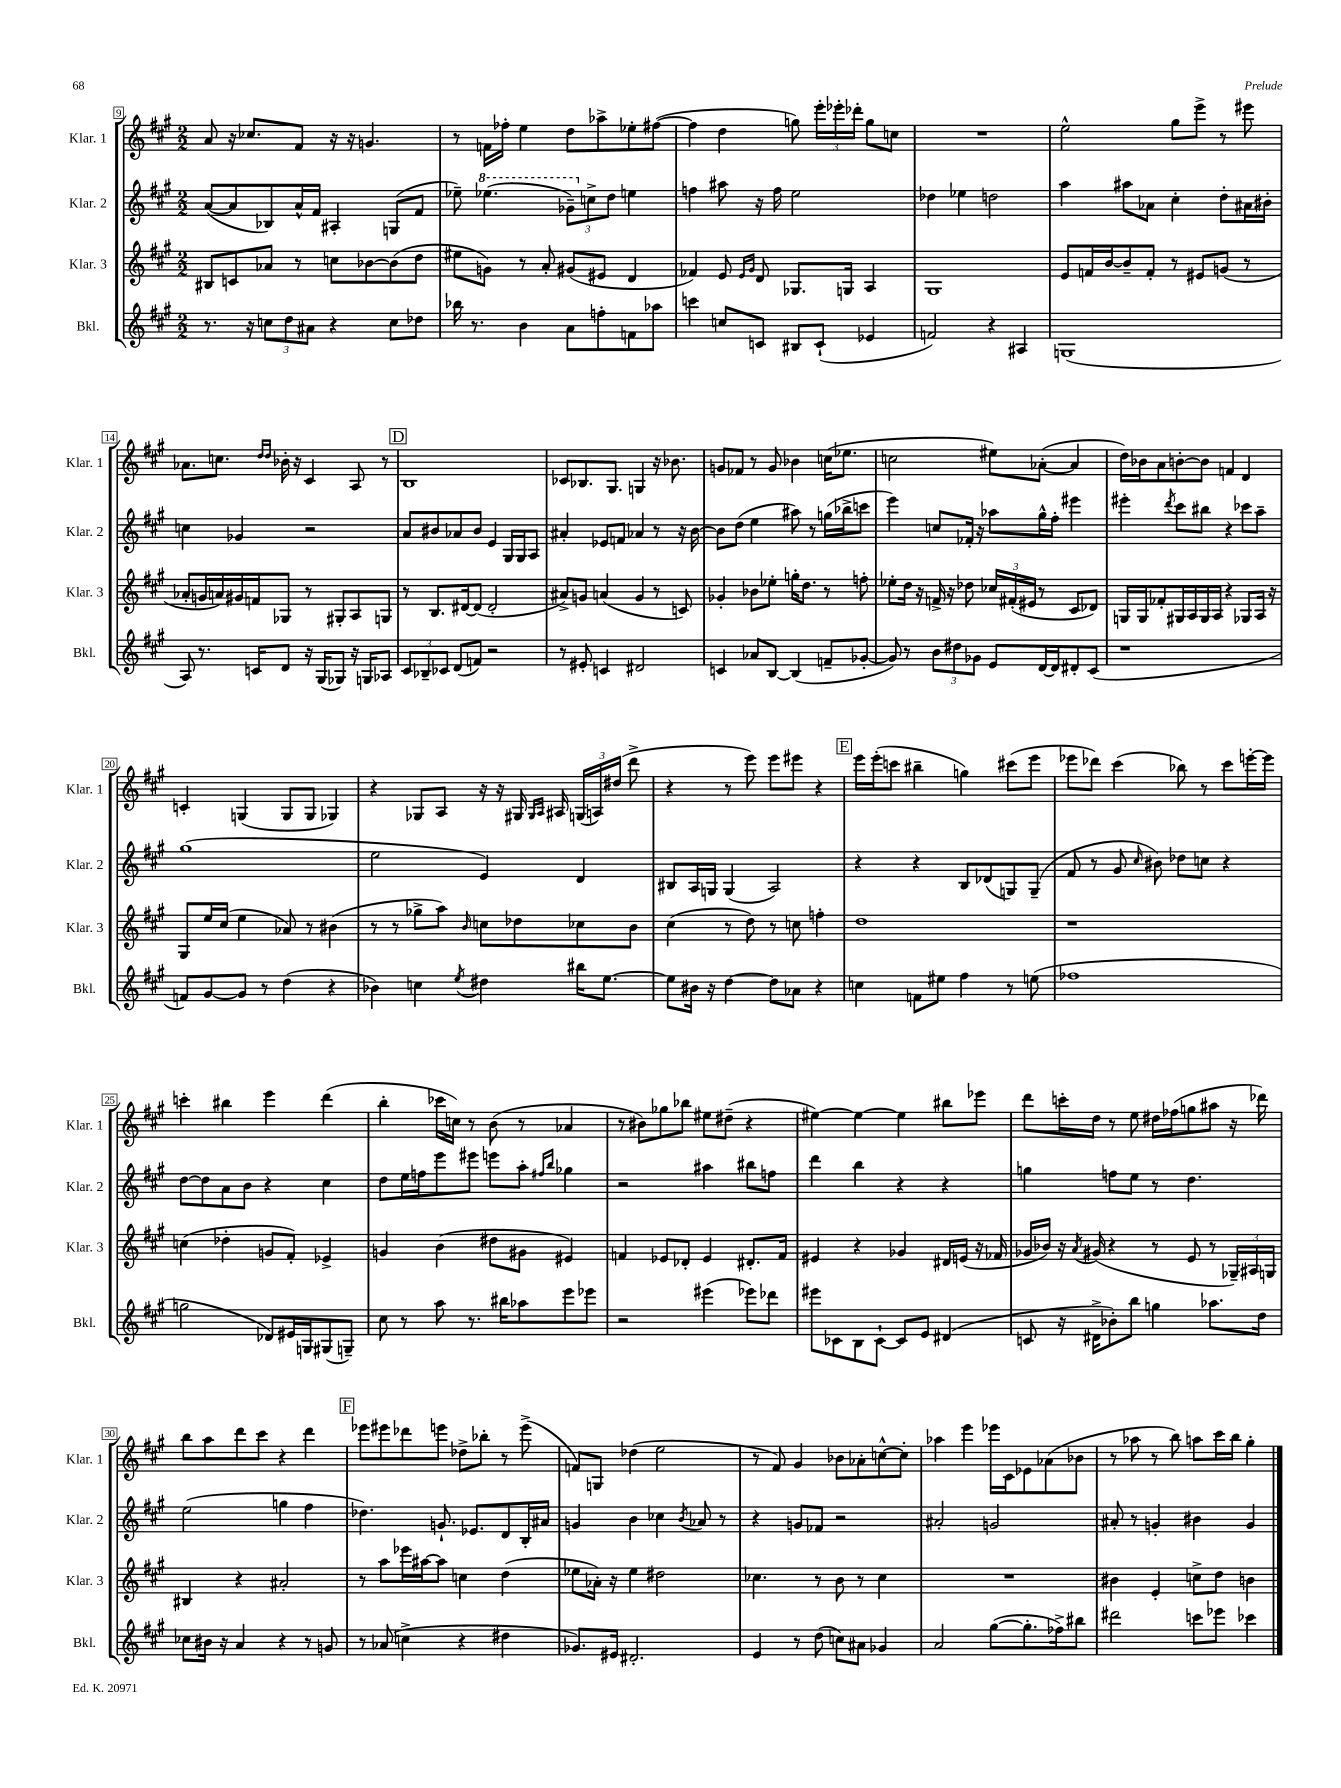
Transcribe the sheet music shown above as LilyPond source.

<<
\new StaffGroup <<
\new Staff = "s0" \with { instrumentName = "Klar. 1" shortInstrumentName = "Klar. 1" } {
    \clef treble \key a \major \numericTimeSignature \time 2/2
    \autoBeamOff a'8 r16 ces''8.[ fis'8] r16 r16 g'4. |
    r8 f'16[ fes''16]-. e''4 d''8[ aes''8-> ees''8-. fis''8]~( |
    fis''4 d''4 g''8) \tuplet 3/2 { e'''16[-. ees'''16-. des'''16]-. } g''8[ c''8] |
    R1 |
    e''2-^ gis''8[ e'''8]-> r8 eis'''8 |
    aes'8.[ c''8.] \grace { d''16[ d''16] } bes'16-. r16 cis'4 a8 r8 |
    \mark \markup { \box "D" } b1 |
    ces'8[ bes8. gis8.] g4 r16 bes'8. |
    g'8[ fes'8] r8 g'8 bes'4 c''16[( ees''8.] |
    c''2 eis''8[) aes'8]~-.( aes'4 |
    d''16[) bes'16 a'8 b'8~-. b'8] f'4 d'4 |
    c'4-. g4( g8[ g8] ges4) |
    r4 ges8[ a8] r16 r16 gis16 \grace { gis16[ a16] } ais16 \tuplet 3/2 { g16[( a16) dis''16]( } d'''8-> |
    r4 r8 e'''8) e'''8[ eis'''8] r4 |
    \mark \markup { \box "E" } e'''16[ e'''16-.( c'''8] bis''4-- g''4) cis'''8[( e'''8] |
    ees'''8[ des'''8]) cis'''4( bes''8) r8 cis'''8[ e'''16~-. e'''16] |
    c'''4-. bis''4 e'''4 d'''4( |
    b''4-. ces'''16[ c''16]) r8 b'8( r8 aes'4 |
    r8 bis'8[) ges''8 bes''8] eis''8[ dis''8]--( r4 |
    eis''4~) eis''4~ eis''4 bis''8[ ees'''8] |
    d'''8[ c'''16-. d''16] r8 e''8 dis''16[ fes''16( g''8 ais''8] r16 des'''16) |
    b''8[ a''8 d'''8 cis'''8] r4 d'''4 |
    \mark \markup { \box "F" } ees'''8[ eis'''8 des'''8 e'''8] des''8[-> bes''8]-. r8 e'''8->( |
    f'8[) g8] des''4( e''2 |
    r8 fis'8) gis'4 bes'8[ aes'8-. c''8~-^ c''8]-. |
    aes''4 e'''4 ees'''16[ cis'16 ees'8 aes'8( bes'8] |
    r8 aes''8 r8 b''8) a''8[ cis'''16 b''16] gis''4-. \bar "|." |
}
\new Staff = "s1" \with { instrumentName = "Klar. 2" shortInstrumentName = "Klar. 2" } {
    \clef treble \key a \major \numericTimeSignature \time 2/2
    \autoBeamOff a'8[~( a'8 bes8) a'16-^ fis'16] ais4-. g8[( fis'8] |
    ees''8--) \ottava #1 ees'''4.( \tuplet 3/2 { ges''8[--) \ottava #0 c''8-> d''8] } e''4 |
    f''4 ais''8 r16 f''16 e''2 |
    des''4 ees''4 d''2 |
    a''4 ais''8[ aes'8] cis''4-. d''8[-. ais'16 bis'16]-. |
    c''4 ges'4 r2 |
    \mark \markup { \box "D" } a'8[ bis'8 aes'8 bis'8] e'4 gis16[ gis16 a8] |
    ais'4-. ees'8[ f'8] aes'4 r8 r16 b'16~ |
    b'8[ d''8]( e''4 ais''8) r8 g''16[( bes''16-> c'''8] |
    e'''4) c''8[ fes'16]-. r16 aes''8[ gis''16-^ fis''16]-. eis'''4 |
    eis'''4-. \acciaccatura { d'''8 } cis'''8[ bis''8] r4 ces'''8[ a''8]-- |
    gis''1( |
    e''2 e'4) d'4 |
    bis8[ a16 g16] g4( a2) |
    \mark \markup { \box "E" } r4 r4 b8[ des'8( g8) g8]--( |
    fis'8 r8 gis'8 \grace { cis''16 } bis'8) des''8[ c''8] r4 |
    d''8[~ d''8 a'8 b'8] r4 cis''4 |
    d''8[ e''16 f''16 e'''8 eis'''8] e'''8[ a''8]-. \grace { fis''16[ b''16] } ges''4 |
    r2 ais''4 bis''8[ f''8] |
    d'''4 b''4 r4 r4 |
    g''4 f''8[ e''8] r8 d''4. |
    e''2( g''4 fis''4 |
    \mark \markup { \box "F" } des''4.) g'8.-! ees'8.[ d'8 b16-. ais'16] |
    g'4 b'4 ces''4 \acciaccatura { b'8 } aes'8 r8 |
    r4 g'8[ fes'8] r2 |
    ais'2-. g'2 |
    ais'8-. r8 g'4-. bis'4 g'4 \bar "|." |
}
\new Staff = "s2" \with { instrumentName = "Klar. 3" shortInstrumentName = "Klar. 3" } {
    \clef treble \key a \major \numericTimeSignature \time 2/2
    \autoBeamOff bis8[ c'8 aes'8] r8 c''8[ bes'8~ bes'8( d''8] |
    eis''8[ g'8]) r8 a'8-. gis'8[( eis'8] d'4 |
    fes'4) e'8 \grace { e'16[ gis'16] } d'8 ges8.[ g16] a4 |
    gis1 |
    e'8[ f'16 b'16~ b'8-- f'8]-. r8 eis'8[ g'8]( r8 |
    aes'8[-. g'16 a'16) gis'16 f'16 ges8] r8 gis8[-. a8 g8] |
    \mark \markup { \box "D" } r8 b8.[ dis'16~ dis'8]( dis'2-. |
    ais'8[->) g'8] a'4( g'4 r8 c'8) |
    ges'4-. bes'8[ ees''8]-. g''16[-. d''8.] r8 f''8-. |
    ees''8[-. d''16] r16 f'16-> r16 des''8 \tuplet 3/2 { ces''16[ fis'16-.( eis'16] } r8 cis'8[ des'8]) |
    g16[ g16 fes'8-. gis16 a16 gis16 a16] r4 ges8[ a16] r16 |
    gis8[ e''16 cis''16]( e''4 aes'8) r8 bis'4( |
    r8 r8 ges''8[-> a''8]) \grace { b'16 } c''8[ des''8 ces''8 b'8] |
    cis''4( r8 d''8) r8 c''8 f''4-. |
    \mark \markup { \box "E" } d''1 |
    r1 |
    c''4( des''4-. g'8[ fis'8]-.) ees'4-> |
    g'4 b'4( dis''8[ gis'8] eis'4) |
    f'4 ees'8[ des'8]-. ees'4 dis'8.[-. f'16] |
    eis'4 r4 ges'4 dis'16[ e'16]( r16 fes'16 |
    ges'16[ bes'16]) r16 \acciaccatura { a'8 } gis'16( r4 r8 e'8 r8 \tuplet 3/2 { ges16[--) ais16 g16] } |
    bis4 r4 ais'2-. |
    \mark \markup { \box "F" } r8 a''8[ ees'''16 ais''16~ ais''8] c''4 d''4( |
    ees''8[ aes'16]-.) r16 ees''4 dis''2 |
    ces''4. r8 b'8 r8 ces''4 |
    R1 |
    bis'4 e'4-. c''8[-> d''8] b'4 \bar "|." |
}
\new Staff = "s3" \with { instrumentName = "Bkl." shortInstrumentName = "Bkl." } {
    \clef treble \key a \major \numericTimeSignature \time 2/2
    \autoBeamOff r8. r16 \tuplet 3/2 { c''8[ d''8 ais'8] } r4 c''8[ des''8] |
    bes''16 r8. b'4 a'8[ f''8-. f'8 aes''8] |
    c'''4 c''8[ c'8] bis8[ c'8]-!( ees'4 |
    f'2) r4 ais4 |
    g1( |
    a8) r8. c'16[ d'8] r16 gis16[( ges8]) r16 g16[ aes8] |
    \mark \markup { \box "D" } \tuplet 3/2 { cis'8[ bes8-- ces'8] } d'8[( f'8]) r2 |
    r8 eis'8-. c'4 dis'2 |
    c'4 aes'8[ b8]~ b4( f'8[-- ges'8]~-. |
    ges'8) r8 \tuplet 3/2 { b'8[ dis''8 ges'8] } e'8[ d'16~ d'16 dis'8-. cis'8]( |
    r1 |
    f'8[) gis'8~ gis'8] r8 d''4( r4 |
    bes'4) c''4 \acciaccatura { e''8 } dis''4 bis''16[ e''8.]~ |
    e''8[ bis'16] r16 d''4~ d''8[ aes'8] r4 |
    \mark \markup { \box "E" } c''4 f'8[ eis''8] fis''4 r8 e''8( |
    fes''1 |
    g''2 des'8[) eis'16 g16 gis8( g8]--) |
    cis''8 r8 a''8 r8. bis''16[ aes''8 e'''8 ees'''8] |
    r2 eis'''4( ees'''8[) des'''8] |
    eis'''8[ ces'8 b8 ces'8]~-! ces'8[ e'8] dis'4( |
    c'8 r16 dis'16[-> bes'8-.) b''8] g''4 aes''8.[ d''16] |
    ces''8[ bis'16] r16 a'4 r4 r8 g'8 |
    \mark \markup { \box "F" } r8 aes'8( c''4-> r4 dis''4 |
    ges'8.[) eis'16] dis'2.-. |
    e'4 r8 d''8( c''8[) ais'8] ges'4 |
    a'2 gis''8[~( gis''8.-. fes''16->) bis''8] |
    dis'''2 c'''8[ ees'''8] ces'''4 \bar "|." |
}
>>
>>
\layout { \context { \Score currentBarNumber = #9 \override BarNumber.stencil = #(make-stencil-boxer 0.1 0.3 ly:text-interface::print) } }
